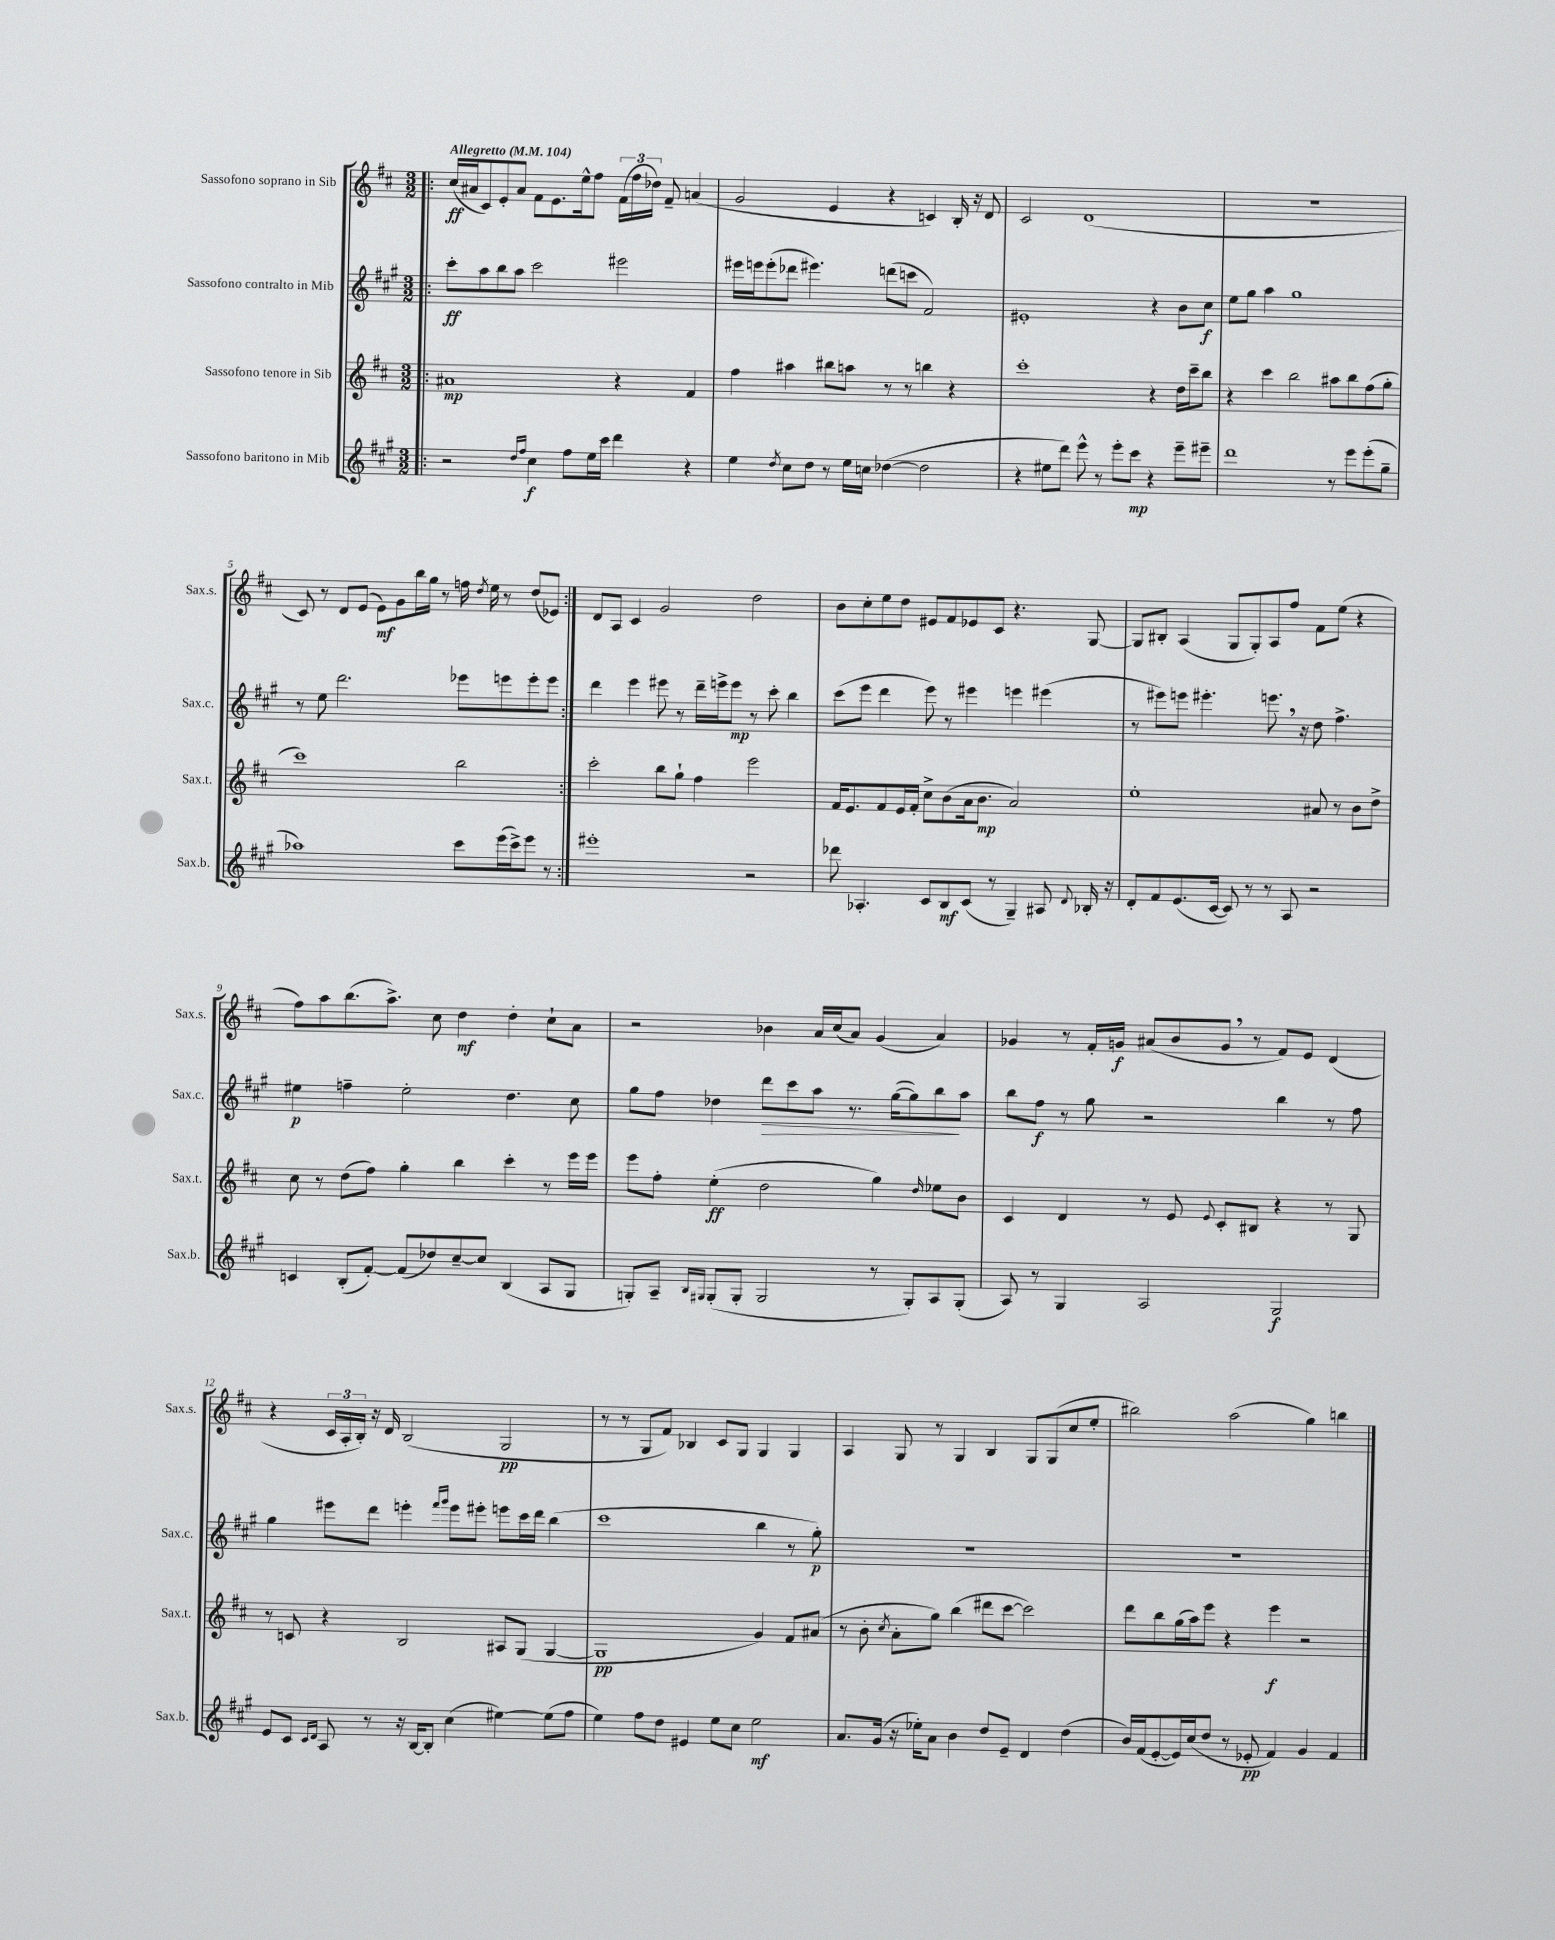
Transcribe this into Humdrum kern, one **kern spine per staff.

**kern	**kern	**kern	**kern
*staff4	*staff3	*staff2	*staff1
*clefG2	*clefG2	*clefG2	*clefG2
*k[f#c#g#]	*k[f#c#]	*k[f#c#g#]	*k[f#c#]
*M3/2	*M3/2	*M3/2	*M3/2
*MM104	*MM104	*MM104	*MM104
=!|:	=!|:	=!|:	=!|:
2r	1a#	8ccc#'	(16cc#
.	.	.	16a#
.	.	8aa	8c#)
.	.	8bb	8e'
.	.	8aa	8a#
16qqdd	.	.	.
16qqff#	.	.	.
4cc#	.	2ccc#	8f#
.	.	.	8.e
8ff#	.	.	.
.	.	.	16ee^^
16ee	.	.	8ff#
16ccc#	.	.	.
4ddd	4r	2eee#	(24f#
.	.	.	24ff#
.	.	.	24dd-)
.	.	.	8f#~
4r	4f#	.	(4a
=	=	=	=
4ee	4ff#	16eee#	2g
.	.	16eee	.
.	.	(8eee'	.
8qdd	.	.	.
8cc#	4aa#	8ddd-	.
8dd	.	4.eee#)	.
8r	8bb#	.	4e
16ee	8aa	.	.
16cc	.	.	.
([4dd-	8r	(8ddd	4r
.	8r	8ccc	.
2dd-]	4bb	2f#)	4c)
.	4r	.	16B'
.	.	.	16r
.	.	.	8d
=	=	=	=
4r	1ccc#'	1e#'	2c#
8ee#	.	.	.
8ddd)	.	.	.
8eee^^	.	.	(1d
8r	.	.	.
8eee'	.	.	.
8ccc#	.	.	.
4r	4r	4r	.
8eee~	16dd	8b	.
.	16ccc#~	.	.
8eee#~	8bb	8cc#	.
=	=	=	=
1ddd	4r	8ee	1.r
.	.	8gg#	.
.	4ccc#	4aa	.
.	2bb	1gg#	.
8r	8aa#	.	.
8eee	8bb	.	.
(8eee'	(8ff#	.	.
8gg#~	8gg'	.	.
=	=	=	=
1aa-)	1ccc#)	8r	8c#)
.	.	8ee	8r
.	.	2.ddd	8d
.	.	.	(8e
.	.	.	8e)
.	.	.	8g
.	.	.	16bb
.	.	.	16gg
.	.	.	8r
8ccc#	2bb	8eee-	16ff
.	.	.	8qdd
.	.	.	16ee
(16eee	.	8eee	8r
16ccc#^)	.	.	.
8eee	.	8eee'	(8dd
8r	.	8eee	8e-)
=:|!	=:|!	=:|!	=:|!
1eee#'	2ccc#'	4ddd	8d
.	.	.	8A
.	.	4eee	4c#
.	8bb	8eee#	2g
.	8gg`	8r	.
.	4ff#	16ddd~	.
.	.	16eee^	.
.	.	8eee	.
2r	2eee	8r	2dd
.	.	8ccc#'	.
.	.	4bb	.
=	=	=	=
8ddd-	16f#	(8ccc#	8b
.	8.e	.	.
4.A-'	.	8eee	8cc#'
.	8f#	4ddd	8ee
.	16e	.	8dd
.	16f#'	.	.
8c#	8cc#^	8eee)	8e#
8B	(8b	8r	8f#
(8c#	16a	4eee#	8e-
.	8.b	.	.
8r	.	.	8c#
4G#~)	2a)	4eee	4.r
8A#	.	(4eee#	.
8qqd	.	.	.
16B-'	.	.	[8G
16r	.	.	.
=	=	=	=
8d'	1ee'	8r	8G]
8f#	.	8eee#)	8B#'
(8.e	.	8eee	(4A
.	.	4.eee#'	.
[16c#	.	.	.
8c#])	.	.	8G
8r	.	.	8G')
8r	.	8.eee	8A
8A	.	.	8ff#
.	.	16r	.
2r	8a#	8dd	8f#
.	8r	4.ff#^	(8ee
.	8b	.	4r
.	8dd^	.	.
=	=	=	=
4c	8cc#	4ee#	8ff#)
.	8r	.	8aa
(8B'	(8dd	4ff~	(8.bb
[8f#')	8ff#)	.	.
.	.	.	8.aa^)
(8f#]	4gg'	2ee#'	.
8dd-)	.	.	8cc#
[8cc#~	4bb	.	4dd
8cc#]	.	.	.
(4B	4ccc#'	4.dd	4dd'
8A	8r	.	8cc#`
8G#	16eee	8cc#	8a
.	16eee	.	.
=	=	=	=
8G')	8eee	8gg#	2r
8A~	8ff#'	8ff#	.
16qqB	.	.	.
16qqG#	.	.	.
(8G#'	(4ee'	4dd-	.
8G#'	.	.	.
2G#	2dd	8ddd	4b-
.	.	8ccc#	.
.	.	8aa	16a
.	.	.	(16cc#
.	.	8.r	8a)
8r	4gg)	.	(4g
.	.	([16gg#	.
8G#')	.	8gg#])	.
.	16qqdd	.	.
8A	8ee-	8bb	4a)
(8G#'	8b	8aa	.
=	=	=	=
8A)	4c#	8bb	4g-
8r	.	8ff#	.
4G#	4d	8r	8r
.	.	8gg#	16f#'
.	.	.	16g
2A	8r	2r	(8a#
.	8e	.	8b
.	8qqe	.	.
.	8c#'	.	8g
.	8B#	.	8r
2G#	4r	4bb	8f#)
.	.	.	8e
.	8r	8r	(4d
.	8G	8ff#	.
=	=	=	=
8e	8r	4gg#	4r
8c#	8c	.	.
16qqc#	.	.	.
16qqd	.	.	.
8A	4r	8eee#	24c#
.	.	.	24A'
.	.	.	24B')
8r	.	8ddd	16r
.	.	.	16d
16r	2B	4eee'	(2B
[16B	.	.	.
8B']	.	.	.
.	.	16qqfff#	.
.	.	16qqggg#	.
(4cc#	.	8eee	.
.	.	8eee#'	.
[4ee#)	8A#	8eee	2G
.	(8G	16ccc#	.
.	.	16ddd	.
(8ee#]	[4G	(4bb	.
8ff#	.	.	.
=	=	=	=
4ee)	1G]	1ccc#	8r
.	.	.	8r
8ff#	.	.	8G
8dd	.	.	8f#)
4e#	.	.	4B-
8ee	.	.	8c#
8cc#	.	.	8G
2ee	4g)	4bb	4G
.	8f#	8r	4G
.	(8a#	8gg#')	.
=	=	=	=
8.a	8r	1.r	4A
.	8b'	.	.
(16g#	.	.	.
.	8qcc#	.	.
16r	8a'	.	8G
16ee-')	.	.	.
8a	8gg)	.	8r
4b	(4bb	.	4G
8dd	8ddd#	.	4B
8e~	[8ccc#	.	.
4d	2ccc#])	.	8G
.	.	.	(8G
(4dd	.	.	8cc#
.	.	.	8ee'
=	=	=	=
16b)	8ddd	1.r	2bb#)
(16f#	.	.	.
[8e'	8bb	.	.
16e])	(16gg	.	.
(16cc#	16aa)	.	.
8dd	8eee	.	.
8r	4r	.	(2aa
8e-'	.	.	.
4f#)	4eee	.	.
4g#	2r	.	4gg)
4f#	.	.	4bb
==	==	==	==
*-	*-	*-	*-
